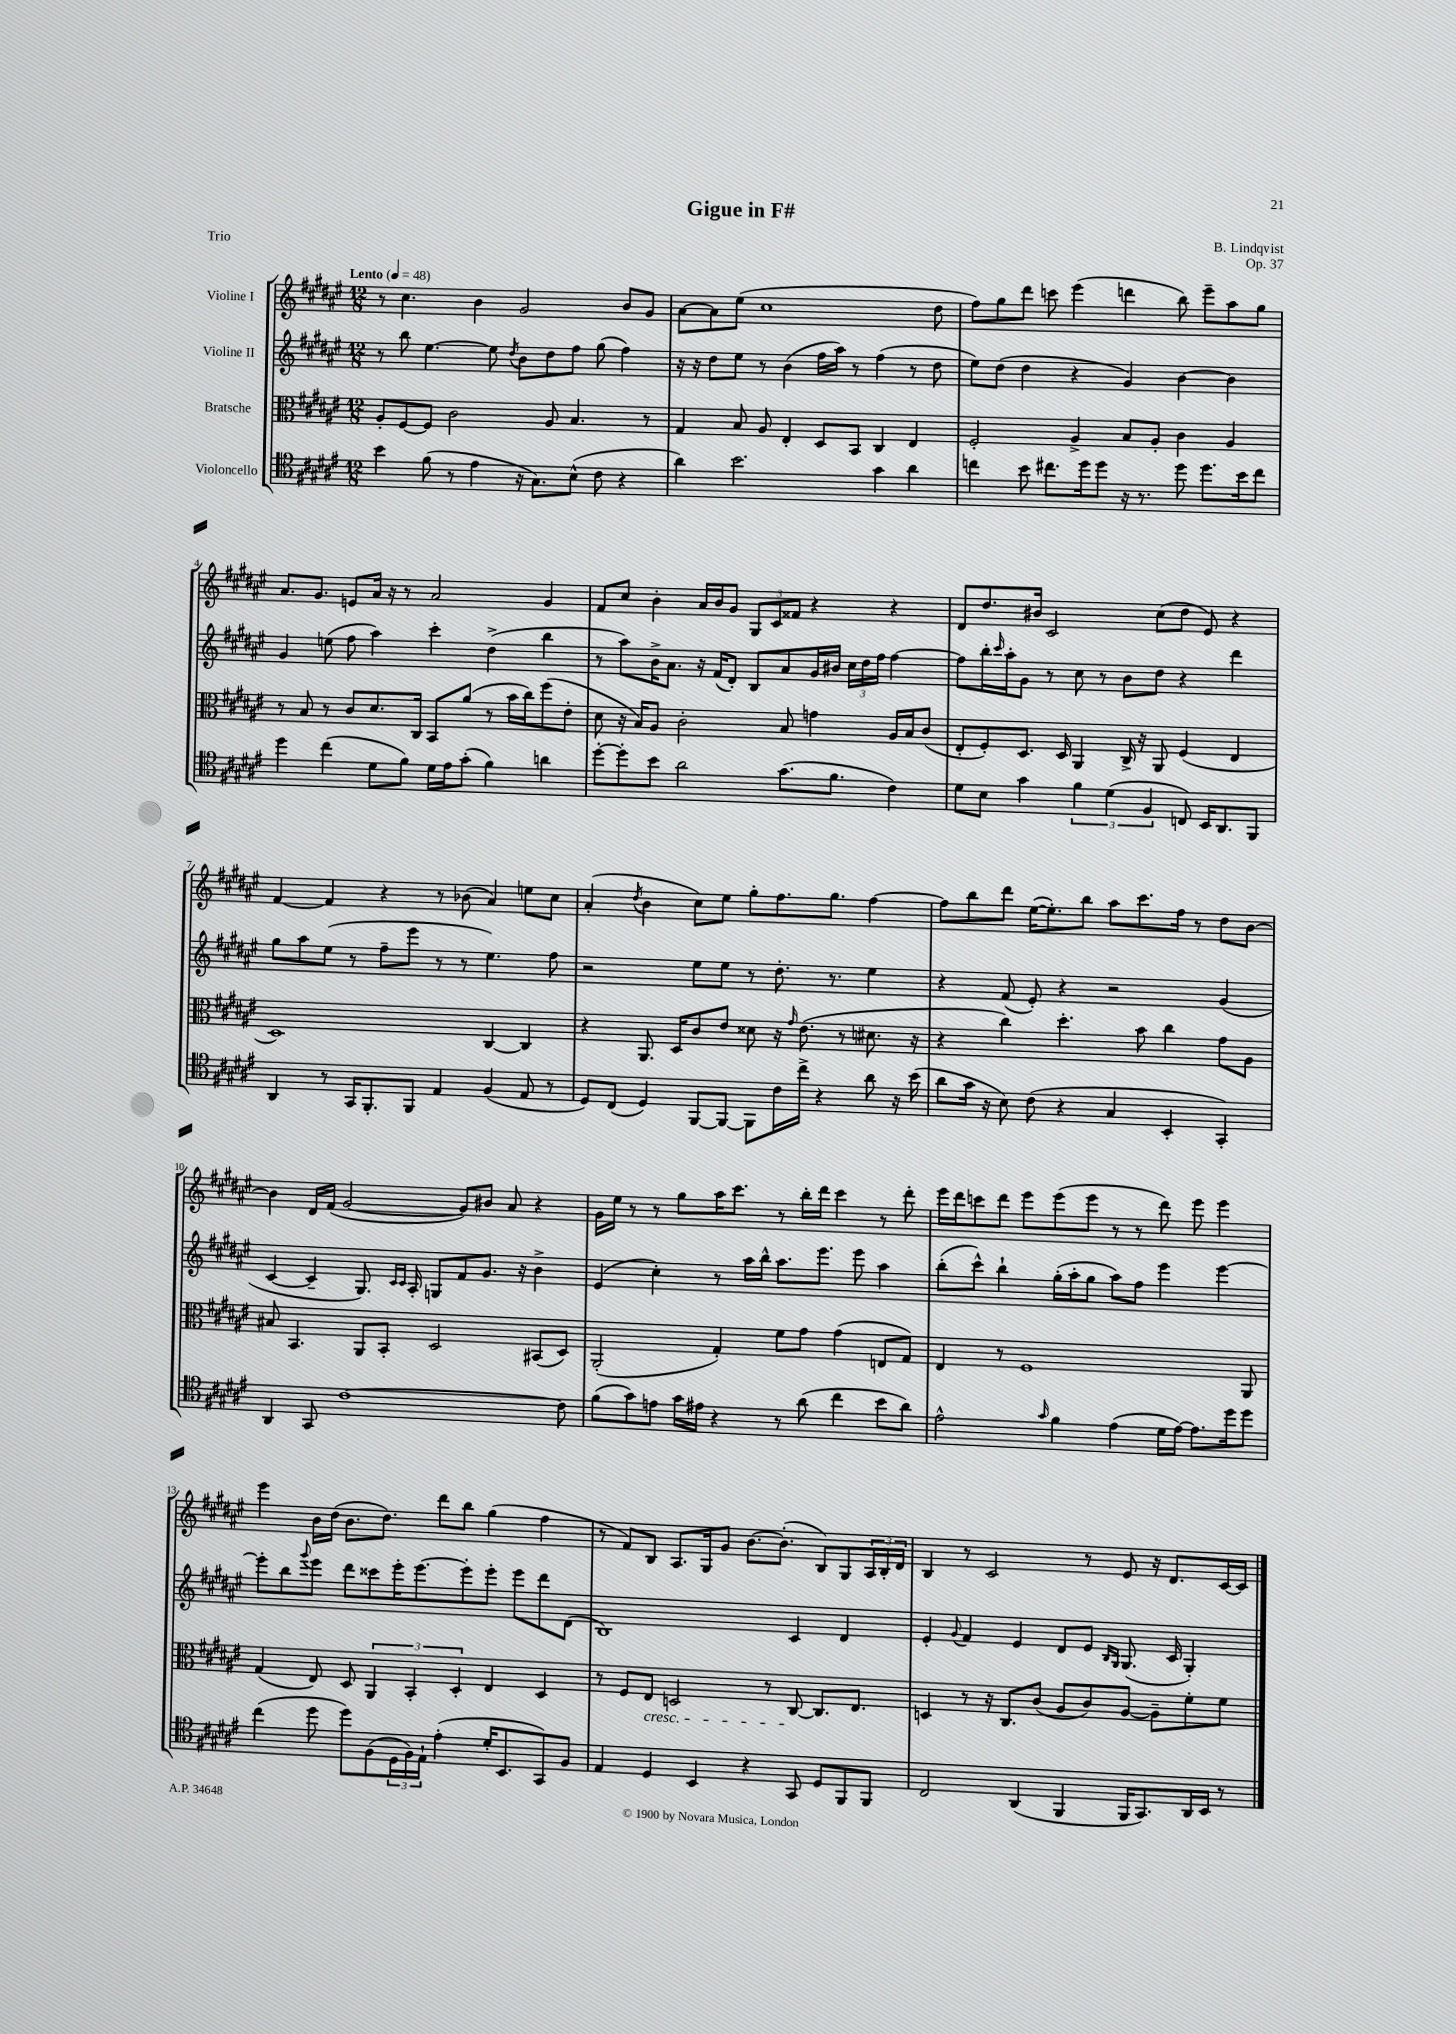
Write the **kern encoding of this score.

**kern	**kern	**kern	**kern
*staff4	*staff3	*staff2	*staff1
*clefC4	*clefC3	*clefG2	*clefG2
*k[f#c#g#d#a#e#]	*k[f#c#g#d#a#e#]	*k[f#c#g#d#a#e#]	*k[f#c#g#d#a#e#]
*M12/8	*M12/8	*M12/8	*M12/8
*MM48	*MM48	*MM48	*MM48
4b	8A#'	8r	8r
.	[8F#	8bb	4.cc#
(8f#	8F#]	[4.ee#	.
8r	2c#	.	.
4e#	.	.	4b
.	.	8ee#]	.
.	.	8qdd#	.
16r	.	8b	2g#
8.G#)	.	.	.
.	8A#	8dd#	.
(8B^^	4.B	8ff#	.
8c#	.	(8gg#	.
4r	.	4ff#)	8b
.	8r	.	8g#
=	=	=	=
4a#)	4G#	16r	[8a#
.	.	16r	.
.	.	8dd#	8a#]
2.b	8B	8ee#	(8ee#
.	8A#	8r	1cc#
.	4E#'	(4b	.
.	8D#	16ff#	.
.	.	16aa#)	.
.	8BB	8r	.
4g#	4C#	(4ff#	.
4a#	4E#	8r	.
.	.	8dd#	8dd#
=	=	=	=
4cc	2F#'	8ee#)	8ff#)
.	.	(8dd#	8gg#
8b	.	4dd#	8ddd#
8.cc#	.	.	8ccc
.	4A#^	4r	(4eee#
16dd#	.	.	.
8dd#	.	.	.
16r	8B	4g#)	4ddd
8.r	.	.	.
.	8A#'	.	.
8dd#	4c#	[4b	8bb)
8.dd#	.	.	8eee#~
.	4A#	4b]	8aa#
16b	.	.	.
8cc#	.	.	8gg#
=	=	=	=
4dd#	8r	4g#	8.a#
.	8B	.	.
.	.	.	8.g#
(4cc#	8r	(8ee	.
.	8c#	8ff#	8e
8d#	8.d#	4aa#)	16a#
.	.	.	16r
8f#)	.	.	8r
.	16C#	.	.
16d#	8BB	4ccc#'	2a#
16e#	.	.	.
(8g#'	(8a#	.	.
4f#)	8r	(4dd#^	.
.	16b	.	.
.	16cc#)	.	.
4a	(8ff#	4bb	4g#
.	8e#'	.	.
=	=	=	=
[8dd#'	8d#	8r	8f#
8dd#']	16r	8aa#)	8cc#
.	16B)	.	.
8b	8A#	16b^	4b'
.	.	8.a#	.
2a#	2c#'	.	.
.	.	16r	16a#
.	.	(16f#	16b
.	.	8d#')	8g#
.	.	8B	12G#
.	.	.	12c#
(8.g#	8B	8a#	.
.	.	.	12f##
.	4g	16g#	4r
8.f#	.	16b#	.
.	.	24cc#	.
.	.	24dd#	.
.	.	24ff#	.
4c#)	16A#	[4ff#	4r
.	16B	.	.
.	(8c#	.	.
=	=	=	=
8d#	8E#'	8ff#]	8d#
8B	8F#')	16bb'	8.dd#
.	.	16qqccc#	.
.	.	16aa#'	.
4g#	8.D#	8g#	.
.	.	.	16b#
.	.	8r	2c#
.	16D#	.	.
6f#	4AA#	8cc#	.
.	.	8r	.
(6d#	.	.	.
.	16C#^	8b	.
.	16r	.	.
6F#	.	.	.
.	8AA#	8dd#	(8cc#
8C)	(4F#	4r	8dd#
16BB	.	.	8e#)
8.AA#	.	.	.
.	4E#	4ddd#	4r
8FF#	.	.	.
=	=	=	=
4AA#	1D#)	8gg#	[4f#
.	.	8aa#	.
8r	.	(8ee#	4f#]
16GG#	.	8r	.
8.FF#'	.	.	.
.	.	8ff#~	4r
8FF#	.	8eee#	.
4E#	.	8r	8r
.	.	8r	(8b-
(4F#	[4C#	4.ee#)	4a#)
8E#	4C#]	.	8ee
8r	.	8ff#	8cc#
=	=	=	=
8D#)	4r	2r	(4a#'
(8C#	.	.	.
.	.	.	8qdd#
4D#)	8.AA#	.	4b
.	16D#	.	.
[8FF#	8c#	8ee#	8cc#)
8FF#_	8e#	8ee#	8ee#
8FF#]	8d##	8r	8gg#'
16c#	16r	8.dd#'	8.ff#
.	16qqg#	.	.
16cc#^	(8.e#	.	.
4r	.	.	.
.	.	8.r	8.gg#
.	8r	.	.
8a#	8.d#	4ee#	[4ff#
16r	.	.	.
(16b	16r	.	.
=	=	=	=
8a#	4r	4r	8ff#]
16g#	.	.	8bb
16r	.	.	.
8B)	4cc#)	(8f#	8ddd#
(8c#	.	8e#')	([16ee#
.	.	.	8.ee#'])
4r	4.dd#'	4r	.
.	.	.	8bb
4G#	.	2r	8aa#
.	8b	.	8.ccc#
4BB'	4cc#	.	.
.	.	.	16ff#
.	.	.	8r
4GG#')	8g#	(4g#	8dd#
.	8A#	.	[8b
=	=	=	=
4AA#	8B#	[4c#	4b]
.	4.BB	.	.
8GG#	.	4c#~]	16d#
.	.	.	(16f#
[1c#	.	.	[2g#
.	8AA#	8.G#)	.
.	8BB'	.	.
.	.	16qqc#	.
.	.	16qqc#	.
.	.	16A#'	.
.	2D#	8G	.
.	.	8f#	8g#])
.	.	8.g#	8b#
.	.	.	8a#
.	.	16r	.
.	(8BB#	4b^	4r
8c#]	8D#)	.	.
=	=	=	=
(8f#	(2AA#'	(4e#	16g#
.	.	.	16ee#
8g#)	.	.	8r
8e	.	4cc#')	8r
16g#	.	.	8gg#
16e#	.	.	.
4r	4G#')	8r	16aa#
.	.	.	8.ccc#
.	.	16aa#	.
.	.	16bb^^	.
8r	8f#	8.aa#	8r
(8a#	8g#	.	16bb'
.	.	8.eee#	16ddd#
4cc#	(4g#	.	4ccc#
.	.	8eee#	.
8b	8E	4aa#	8r
8a#)	8G#)	.	8ddd#'
=	=	=	=
2e#^^	4E#	(8bb'	16eee#
.	.	.	16ddd#
.	.	8ccc#^^)	8ccc
.	8r	4bb`	8ddd#
.	1F#	.	8eee#
16qqg#	.	.	.
4f#	.	(16gg#'	(8eee#
.	.	16aa#'	.
.	.	8gg#	8eee#
(4e#	.	8aa#)	8r
.	.	8ff#	8r
16d#	.	4eee#	8ddd#)
[16e#)	.	.	.
8.e#]	.	.	8eee#
.	.	[4eee#	4eee#
16dd#	.	.	.
8dd#	8AA#	.	.
=	=	=	=
(4cc#	(4G#	8eee#']	4eee#
.	.	8bb	.
.	.	8qqggg#	.
8dd#	8E#)	8eee#	16b
.	.	.	(16dd#
8dd#)	8D#	8ddd#	8.b
(8F#	6AA#	8ccc##	.
.	.	.	8.dd#)
24D#	.	16eee#'	.
24F#)	6BB'	.	.
.	.	[8.eee#	.
24E#`	.	.	.
(4e#'	.	.	8ddd#
.	6D#'	.	.
.	.	8eee#']	8bb
16d#'	4E#	8eee#'	(4gg#
8.BB	.	.	.
.	.	8eee#	.
8GG#)	4D#	8ddd#	4ff#
8F#	.	(8d#	.
=	=	=	=
4E#	8r	1B)	8r
.	8F#	.	8f#)
4D#	8E#	.	8B
.	2D	.	8.A#
4BB	.	.	.
.	.	.	16G#
.	.	.	8g#
4r	.	.	[8.b
.	8r	.	.
.	.	.	(8.b']
8GG#	[8C#	4c#	.
8D#	8.C#]	.	8B)
8FF#	.	4d#	8G#
.	8.E#	.	.
8FF#	.	.	24A#
.	.	.	24B'
.	.	.	24d#
=	=	=	=
2C#	4D	4e#'	4B
.	.	8qqg#	.
.	8r	4f#	8r
.	16r	.	2c#
.	8.C#	.	.
(4AA#	.	4e#	.
.	(8c#	.	.
4FF#	8A#	8d#	.
.	8c#)	8e#	8r
.	.	16qqB	.
.	.	16qqG#	.
16FF#	[8A#	(8.G#	8e#
8.GG#)	.	.	.
.	8A#~]	.	16r
.	.	16c#	8.d#
16AA#	8f#'	4G#')	.
16BB	.	.	.
8r	8f#	.	[16c#
.	.	.	16c#]
==	==	==	==
*-	*-	*-	*-
